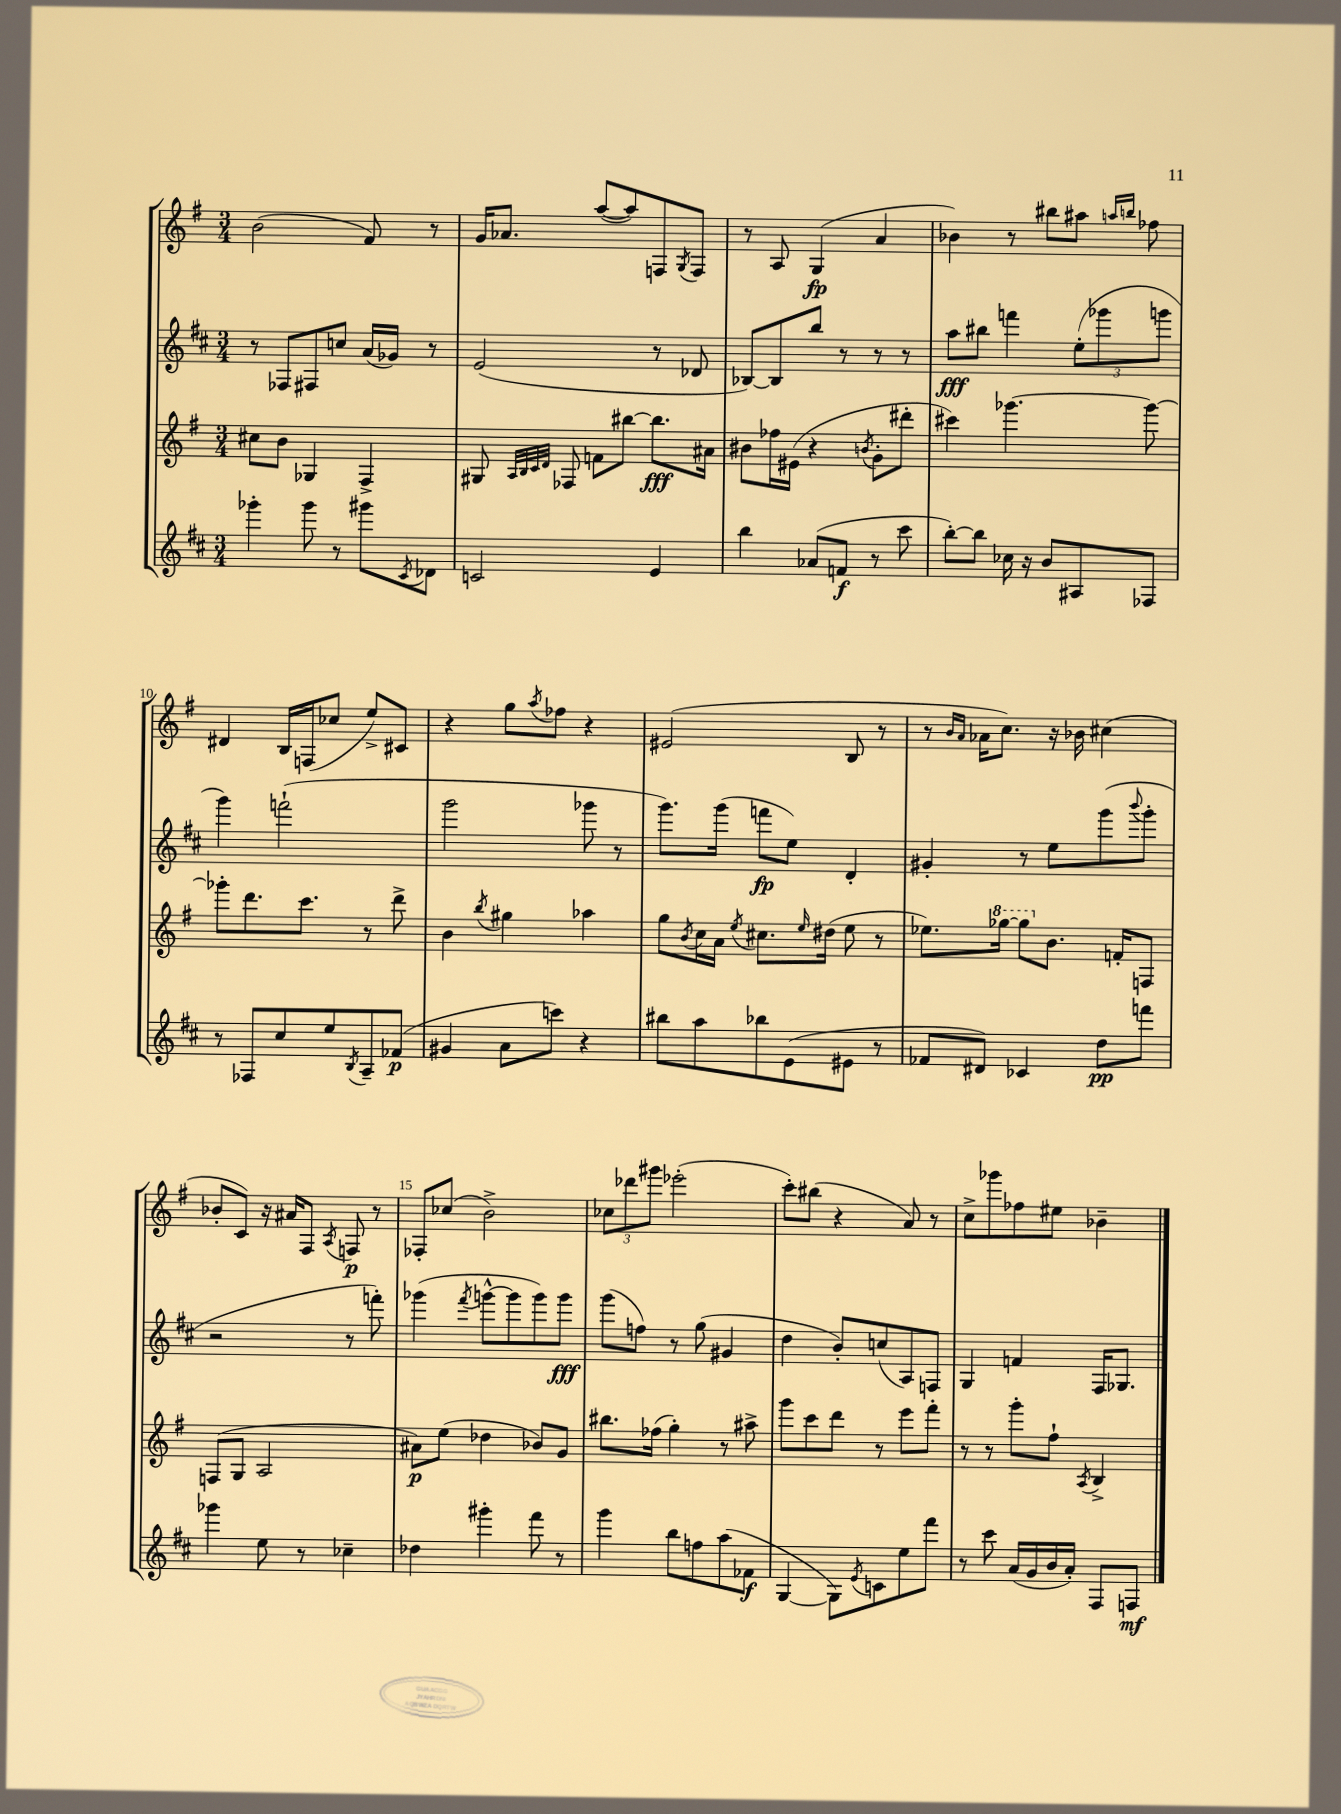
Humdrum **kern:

**kern	**kern	**kern	**kern
*staff4	*staff3	*staff2	*staff1
*clefG2	*clefG2	*clefG2	*clefG2
*k[f#c#]	*k[f#]	*k[f#c#]	*k[f#]
*M3/4	*M3/4	*M3/4	*M3/4
4ggg-'\	8cc#\L	8r	(2b\
.	8b\J	8F-/L	.
8ggg-\	4G-/	8F#/	.
8r	.	8cc/J	.
8ggg#\L	4F#^/	(16a/LL	8f#/)
.	.	16g-/JJ)	.
8qc#/	.	.	.
8d-\J	.	8r	8r
=	=	=	=
2c/	8G#/	(2e/	16g/LK
.	.	.	8.a-/J
.	32qqA/LLL	.	.
.	32qqB/	.	.
.	32qqc/	.	.
.	32qqd/JJJ	.	.
.	8F-/	.	.
.	8f\L	.	([8aa/L
.	[8bb#\J	.	8aa/])
4e/	8.bb#\]L	8r	8F/
.	.	.	8qG/
.	.	8d-/	8F/J
.	16a#\Jk	.	.
=	=	=	=
4bb\	8b#\L	[8B-/L)	8r
.	16ff-\L	8B-/]	8A/
.	(16e#\JJ	.	.
(8a-/L	4r	8bb/J	(4G/
8f/J	.	8r	.
.	8qb/	.	.
8r	8g'\L	8r	4a/
8ccc#\	8ddd#'\J	8r	.
=	=	=	=
[8bb'\L)	4ccc#\)	8aa\L	4b-\)
8bb\]J	.	8bb#\J	.
16cc-\	[4.ggg-\	4fff\	8r
16r	.	.	.
8b/L	.	.	8bb#\L
8A#/	.	(12ee'\L	8aa#\J
.	.	12ggg-\	.
.	.	.	16qqaa/LL
.	.	.	16qqbb/JJ
8F-/J	8ggg-\_	.	8ff-\
.	.	12ggg\J	.
=	=	=	=
8r	8ggg-'\]L	4ggg\)	4d#/
8F-/L	8.ddd\	.	.
8cc#/	.	(2fff`\	16B/LL
.	8.ccc\J	.	(16F/J
8ee/	.	.	8cc-/J
8qB/	.	.	.
8A~/	8r	.	8ee^/L)
(8f-/J	8ddd^\	.	8c#/J
=	=	=	=
4g#/	4b\	2ggg\	4r
.	8qbb/	.	.
8a\L	4gg#\	.	8gg\L
.	.	.	8qaa/
8ccc\J)	.	.	8ff-\J
4r	4aa-\	8ggg-\	4r
.	.	8r	.
=	=	=	=
8bb#\L	8gg\L	8.ggg\L)	(2e#/
.	8qb/	.	.
8aa\	16cc\L	.	.
.	16a\JJ	(16ggg\Jk	.
.	8qee/	.	.
8bb-\	8.cc#\L	8fff\L	.
(8e\	.	8ee\J)	.
.	16qqee/	.	.
.	(16dd#\Jk	.	.
8e#\J	8ee\	4d'/	8B/
8r	8r	.	8r
=	=	=	=
8f-/L	8.ee-\L)	4g#'/	8r
.	.	.	16qqb/LL
.	.	.	16qqa/JJ
8d#/J)	.	.	16a-\LK
.	[16ggg-\Jk	.	8.cc\J)
4c-/	8ggg-\]L	8r	.
.	8.b\J	8ee\L	16r
.	.	.	16b-\
8dd\L	.	(8ggg\	(4cc#\
.	16f'/LK	.	.
.	.	8qqbbb/	.
8fff\J	8F/J	8ggg'\J	.
=	=	=	=
4ggg-\	(8F/L	2r	8b-'/L
.	8G/J	.	8c/J)
8ee\	2A/	.	16r
.	.	.	16a#/LK
8r	.	.	8F#/J
.	.	.	8qA/
4cc-~\	.	8r	8F/
.	.	8fff'\)	8r
=	=	=	=
4dd-\	8a#\L)	(4ggg-\	8F-'/L
.	(8ee\J	.	(8cc-/J
.	.	8qfff#/	.
4ggg#'\	4dd-\	[8ggg^^\L	2b^\)
.	.	8ggg\]	.
8fff#\	8b-/L)	8ggg\)	.
8r	8g/J	8ggg\J	.
=	=	=	=
4ggg\	8.bb#\L	(8ggg\L	12cc-\L
.	.	.	12ddd-\
.	.	8ff\J)	.
.	.	.	12ggg#\J
.	(16ff-\Jk	.	.
8bb\L	4gg'\)	8r	(2eee-'\
8ff\	.	(8gg\	.
(8aa\	8r	4g#/	.
8f-\J	8aa#^\	.	.
=	=	=	=
[4G/	8ggg\L	4dd\	8ccc'\L)
.	8ccc\	.	(8bb#\J
8G\]L)	8ddd\J	8b'/L)	4r
8qe/	.	.	.
8c\	8r	(8cc/	.
8ee\	8eee\L	8A/)	8a/)
8fff#\J	8fff#'\J	8F/J	8r
=	=	=	=
8r	8r	4G/	8cc^\L
8ccc#\	8r	.	8ggg-\
(16a/LL	8ggg'\L	4f/	8ff-\
16g/	.	.	.
16b/	8ff#`\J	.	8ee#\J
16a'/JJ)	.	.	.
.	8qA/	.	.
8F#/L	4B^/	16F#/LK	4b-~\
.	.	8.G-/J	.
8F/J	.	.	.
==	==	==	==
*-	*-	*-	*-
